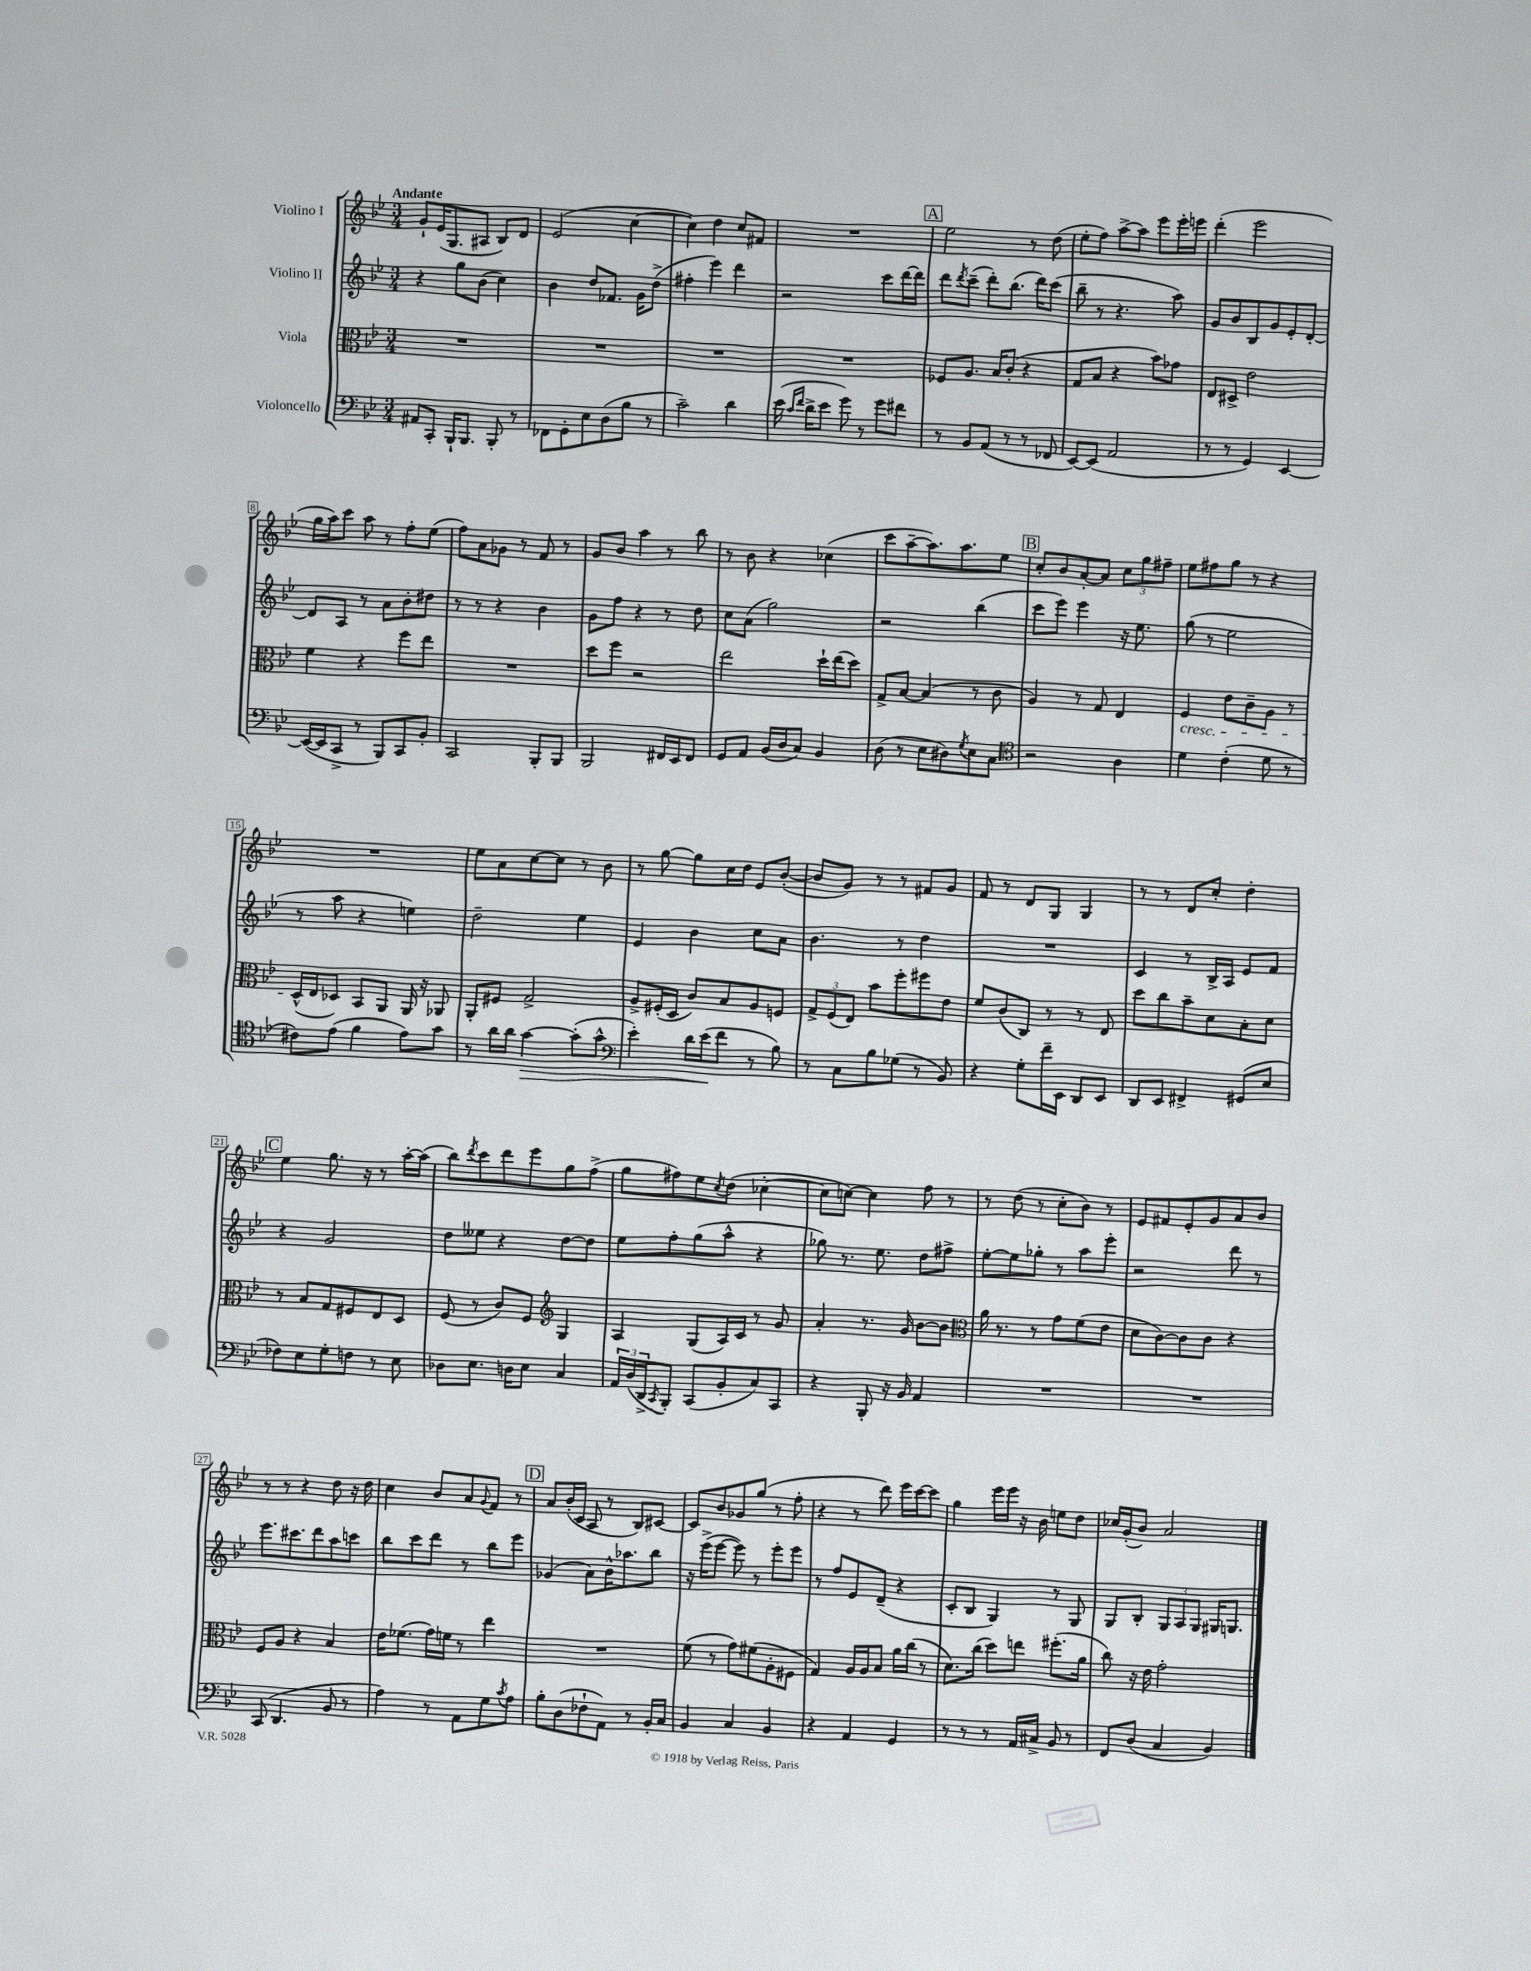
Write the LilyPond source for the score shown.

<<
\new StaffGroup <<
\new Staff = "s0" \with { instrumentName = "Violino I" } {
    \clef treble \key bes \major \numericTimeSignature \time 3/4 \tempo "Andante"
    g'8-! ees'16( g8. ais8 bes8) d'8 |
    ees'2( c''4~ |
    c''4) d''4 c''8 fis'8 |
    R2. |
    \mark \markup { \box "A" } ees''2 r8 d''8( |
    ees''8-. f''8) a''8~-> a''8 ees'''8 ees'''16-. e'''16 |
    d'''4-.( ees'''2 |
    g''16 a''16) c'''8 a''8 r8 f''8-. ees''8( |
    f''8) a'8 ges'8 r8 f'8 r8 |
    g'8 bes'8 a''4 r8 bes''8 |
    r8 bes'8 r4 ces''4( |
    c'''8 a''8~-- a''8.) a''8. ees''8 |
    \mark \markup { \box "B" } c''8-. bes'8 a'8~-. a'8 \tuplet 3/2 { c''8 g''8 fis''8-- } |
    ees''8 fis''8 g''8 r8 r4 |
    R2. |
    ees''8 a'8 c''8~ c''8 r8 bes'8 |
    r8 g''8~ g''8 c''16 d''16 ees'8 bes'8~-.( |
    bes'8 g'8) r8 r8 fis'8 g'8 |
    f'8 r8 d'8 g8 g4 |
    r8 r8 d'8 c''8-. d''4-. |
    \mark \markup { \box "C" } ees''4 g''8. r16 r8 a''16~-. a''16( |
    bes''8) \acciaccatura { d'''8 } c'''8 d'''8 ees'''8 g''8 f''8->( |
    g''8 fis''8) ees''8 \acciaccatura { c''8 } d''8( ces''4~-. |
    ces''8 c''8~) c''4 f''8 r8 |
    r8 d''8( r8 c''8-. bes'8) r8 |
    ees'8 fis'8 ees'8-. g'8 a'8 bes'8 |
    r8 r8 r4 d''8 r16 d''16 |
    c''4 bes'8 a'8 \appoggiatura { g'8 } f'8 r8 |
    \mark \markup { \box "D" } a'8 bes'16-.( c'16 a8 r8 bes8) cis'8~ |
    cis'8 bes'8 ges'8 g''8( r8 f''8-. |
    r4 r8 d'''8) ees'''16 c'''16~ c'''8 |
    g''4 ees'''16 ees'''16 r16 bes'16 e''8 d''8 |
    ces''16 g'16-.( bes'8) a'2 \bar "|." |
}
\new Staff = "s1" \with { instrumentName = "Violino II" } {
    \clef treble \key bes \major \numericTimeSignature \time 3/4
    r4 g''8 bes'8( c''4) |
    bes'4 d''8 fes'8. g'16 d''8->( |
    fis''4-. ees'''4) d'''4 |
    r2 c'''8 d'''16~ d'''16 |
    \mark \markup { \box "A" } d'''8 \acciaccatura { d'''8 } c'''8--( d'''8-.) bes''8.( d'''16) c'''8( |
    bes''8-- r8 r4. a''8) |
    g'8 bes'8 bes8 g'8 ees'8-. d'8~-. |
    d'8 a8 r8 a'8 bes'8-. dis''8 |
    r8 r8 r4 bes'4 |
    g'8 f''8 r4 r8 d''8 |
    c''8 a'8( g''2) |
    r2 bes''4( |
    \mark \markup { \box "B" } c'''8 ees'''8) ees'''4 r16 ees''8. |
    g''8( r8 ees''2 |
    r8 a''8 r4 e''4) |
    d''2-- ees''4 |
    ees'4 bes'4 c''8 a'8 |
    bes'4. r8 d''4 |
    R2. |
    c'4 r8 bes16-> a16 ees'8 f'8 |
    \mark \markup { \box "C" } r4 g'2 |
    d''8 eeses''8 r4 d''8~ d''8 |
    ees''8 f''8-. g''8( a''8-^ r4 |
    ges''8) r8. ees''8. d''8 fis''8-> |
    ees''8~-. ees''8 ges''8-. r8 a''8 ees'''8-. |
    r2 d'''8 r8 |
    ees'''8. cis'''8. d'''8 a''8 c'''8 |
    bes''8 c'''8 d'''8 r8 bes''8 ees'''8 |
    \mark \markup { \box "D" } ges'4( a'8) bes'16-^ aes''8. bes''8 |
    r16 ees'''16->( ees'''8~ ees'''8) r8 ees'''8-. ees'''8 |
    r8 f''8 ees'8 d'8--( r4 |
    c'8-. bes8 g4) r8 g8 |
    g8 bes8-. \tuplet 3/2 { g8 a8 g8 } gis16 g8. \bar "|." |
}
\new Staff = "s2" \with { instrumentName = "Viola" } {
    \clef alto \key bes \major \numericTimeSignature \time 3/4
    R2. |
    R2. |
    R2. |
    R2. |
    \mark \markup { \box "A" } fes8 a8. bes16 c'8-.( r4 |
    g8 bes8 r4 bes'8) ges'8 |
    ees8 dis8-> ees'2 |
    f'4 r4 f''8 ees''8 |
    R2. |
    d''8 f''8 r2 |
    ees''2 d''16-! ees''16( d''8) |
    g8-> bes8~ bes4( r8 c'8 |
    \mark \markup { \box "B" } a4) r8 g8 ees4 |
    f4\cresc ees'8 c'8-- a8 r8 |
    d16-^\!( ees16 des8) bes,8 a,8 a,16 r16 aes,8 |
    a,8-. fis8 g2-> |
    a8-> fis16-.( d16 c'8) bes8 a8 f8 |
    \tuplet 3/2 { g8-> f8( ees8) } bes'8 f''8-. fis''8 ees'8 |
    f'8 c'8( c8) r8 r8 ees8 |
    d''8 c''8 bes'8-- d'8 bes8-. d'8 |
    \mark \markup { \box "C" } r8 bes8 g8 fis8 ees8 d8 |
    f8( r8 c'8) f8 \clef treble g4 |
    a4 g8( a16) c'16 r8 g'8 |
    a'4-. r8. g'16 bes'8~ bes'8 |
    \clef alto a'16 r8. r8 g'8 f'8( ees'8 |
    d'8 c'8~) c'8 c'8 r4 |
    f8 a8 r4 bes4 |
    ees'16 fes'8.( g'16) f'16 r8 ees''4 |
    \mark \markup { \box "D" } R2. |
    f'8( r8 g'8) fis'8( a8-. fis8 |
    g4) a16 a16 bes8 a'16 c''16( r8 |
    d'8.) c''16( d''8) e''8 fis''8.-.( a'16 |
    c''8) r16 ees'16 g'2-. \bar "|." |
}
\new Staff = "s3" \with { instrumentName = "Violoncello" } {
    \clef bass \key bes \major \numericTimeSignature \time 3/4
    ais,8 c,8-. bes,,16-! bes,,8. bes,,8-. r8 |
    fes,8 g,8-. ees8 d8( bes8 r8 |
    c'2--) d'4 |
    ees'16( \grace { c'16 f'16 } d'16-> ees'8 g'8) r8 g'8 fis'8 |
    \mark \markup { \box "A" } r8 bes,8 a,8( r8 r8 fes,8 |
    ees,8~) ees,8( a,2 |
    r8 r8 g,4) ees,4~ |
    ees,16~( ees,16 c,8-> r8 bes,,8) c,8 bes,8-. |
    c,2 bes,,8-. bes,,8 |
    bes,,2 fis,16 ees,16 fis,8 |
    g,8 a,8 bes,16( d16 c8) bes,4 |
    d8( r8 ees8 dis8) \acciaccatura { g8 } ees8 c8 |
    \mark \markup { \box "B" } \clef tenor r2 a4 |
    d'4 c'4-.( d'8 r8 |
    cis'8) ees'8( f'4 ees'8) g'8 |
    r8 a'16 a'16 g'4~\> g'8-.( g'8-^ |
    \clef bass ees'4-.) d'16 ees'16\!( f'8 r8 bes8) |
    r8 c8 bes8 ges8( r8 bes,8) |
    r4 g8-. f'16-- ees,16 d,8 ees,8 |
    d,8 ees,8 fis,4-> gis,8( ees8 |
    \mark \markup { \box "C" } fes8) ees8 g8-. f8 r8 ees8 |
    des8 ees8. d16 ees8 c4 |
    \tuplet 3/2 { a,16 d16( d,16-> } \acciaccatura { c,8 } bes,,8-.) c,8( bes,8-. c8) c,8 |
    r4 bes,,8-. r16 bes,16 a,4 |
    R2. |
    R2. |
    c,8( d,4. bes,8 r8 |
    a4) r8 a,8 g8 \acciaccatura { c'8 } a8 |
    \mark \markup { \box "D" } bes8-. d8( fes8-! a,8) r8 bes,16-. c16 |
    bes,4 c4 bes,4 |
    r4 a,4 g,4 |
    r8 r8 r8 a,16 cis16-> bes,8 r8 |
    f,8 d8( c4 bes,4) \bar "|." |
}
>>
>>
\layout { \context { \Score \override BarNumber.stencil = #(make-stencil-boxer 0.1 0.3 ly:text-interface::print) } }
